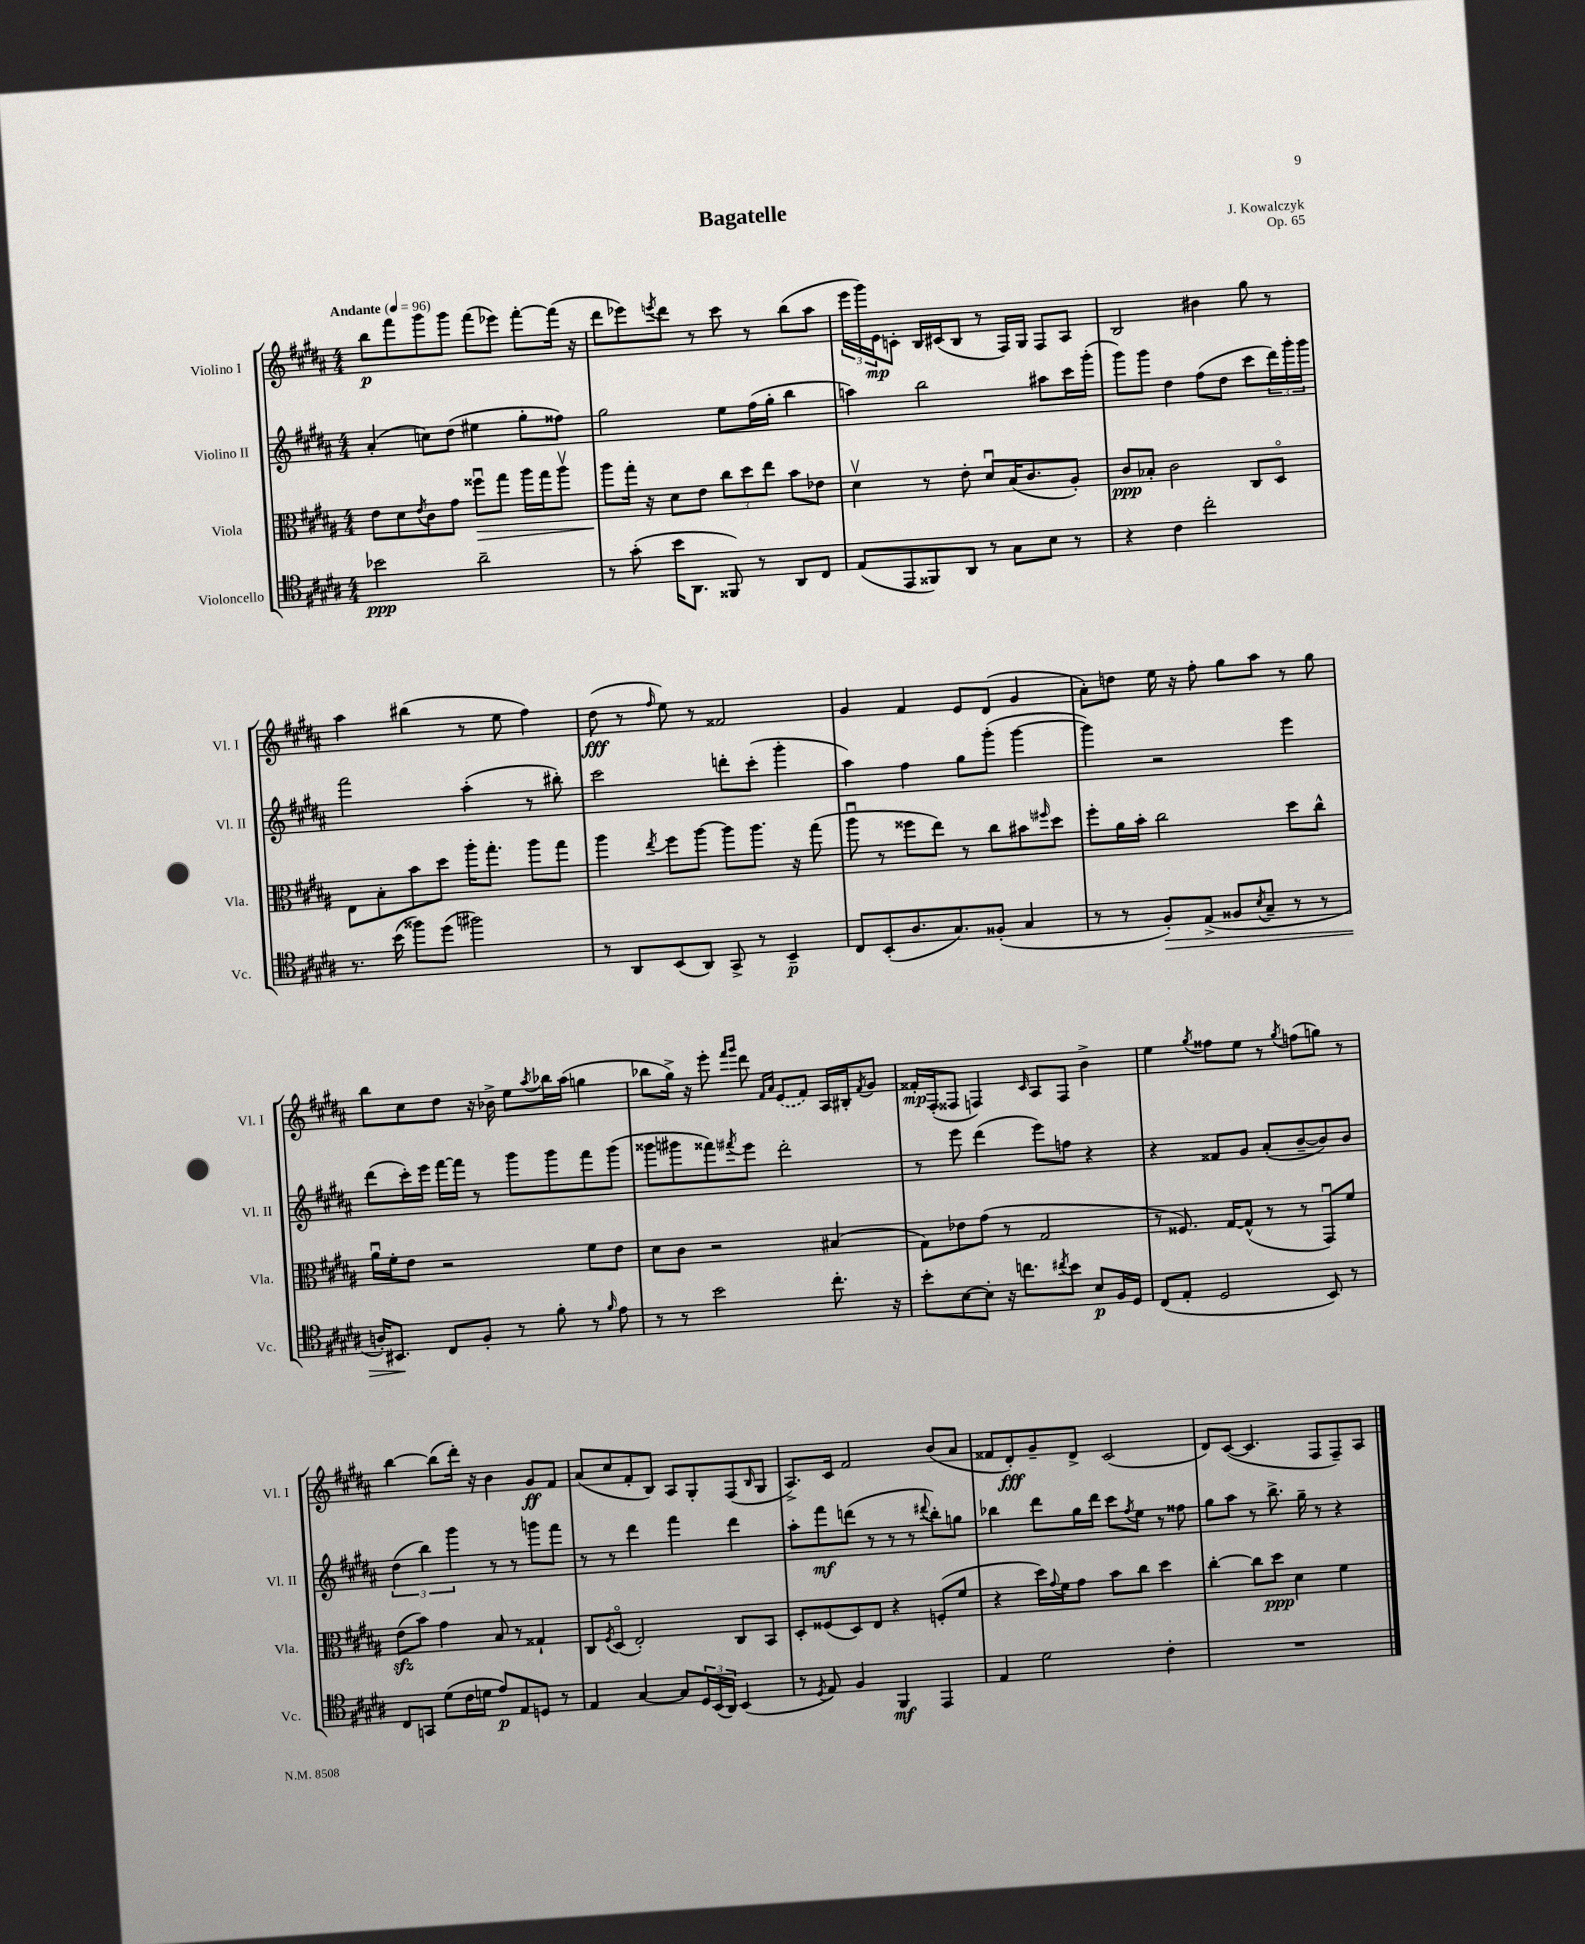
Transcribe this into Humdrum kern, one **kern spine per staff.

**kern	**dynam	**kern	**dynam	**kern	**dynam	**kern	**dynam
*part4	*part4	*part3	*part3	*part2	*part2	*part1	*part1
*staff4	*staff4	*staff3	*staff3	*staff2	*staff2	*staff1	*staff1
*I"Violoncello	*	*I"Viola	*	*I"Violino II	*	*I"Violino I	*
*I'Vc.	*	*I'Vla.	*	*I'Vl. II	*	*I'Vl. I	*
*clefC4	*	*clefC3	*	*clefG2	*	*clefG2	*
*k[f#c#g#d#a#]	*	*k[f#c#g#d#a#]	*	*k[f#c#g#d#a#]	*	*k[f#c#g#d#a#]	*
*M4/4	*	*M4/4	*	*M4/4	*	*M4/4	*
*MM96	*	*MM96	*	*MM96	*	*MM96	*
=1	=1	=1	=1	=1	=1	=1	=1
!	!	!	!	!	!	!LO:TX:a:B:t=Andante	!
2b-X\	ppp	8e\L	.	(4a#'/	.	8bb\L	p
.	.	8d#\	.	.	.	8fff#\	.
.	.	8qe/	.	.	.	.	.
.	.	8c#\	.	8ccn\L)	.	8ggg#\	.
.	.	8g#\J	.	(8dd#\J	.	8ggg#\J	.
!	!	!	!LO:HP:b	!	!	!	!
2a#~\	.	8ff##Xu\L	>	4ee#X\	.	(8fff#\L	.
.	.	8gg#\J	.	.	.	8eee-X\J)	.
.	.	16aa#\LL	.	8gg#'\L	.	[8fff#'\L	.
.	.	16gg#\J	.	.	.	.	.
.	.	8aa#v\J	.	8ff##X\J)	.	(16fff#\Jk]	.
.	.	.	.	.	.	16r	.
=2	=2	=2	=2	=2	=2	=2	=2
8r	.	8aa#\L	.	2gg#\	.	8ddd#\L	.
(8g#'\	.	16gg#'\Jk	]	.	.	8eee-X\)	.
.	.	16r	.	.	.	.	.
.	.	.	.	.	.	8qeeen/	.
16b\KL	.	8d#\L	.	.	.	8ddd#\J	.
8.AA#\J	.	.	.	.	.	.	.
.	.	8e\J	.	.	.	8r	.
8FF##X/)	.	12cc#\L	.	8ee\L	.	8ccc#\	.
.	.	12dd#\	.	.	.	.	.
8r	.	.	.	(16ff#\L	.	8r	.
.	.	12ee\J	.	.	.	.	.
.	.	.	.	16gg#'\JJ	.	.	.
8AA#/L	.	8b\L	.	4bb\	.	(8bb\L	.
8C#/J	.	8e-X\J	.	.	.	8aa#\J	.
=3	=3	=3	=3	=3	=3	=3	=3
(8E/L	.	4d#v\	.	4aan\)	.	24eee\LL	.
.	.	.	.	.	.	24ggg#\)	.
.	.	.	.	.	.	24e\J	mp
8EE/	.	.	.	.	.	8cn'\J	.
8FF##X/)	.	8r	.	2bb\	.	16B/LL	.
.	.	.	.	.	.	(16c#X/J	.
8AA#/J	.	8e'\	.	.	.	8B/J	.
8r	.	8d#u/L	.	.	.	8r	.
8G#\L	.	(16B/K	.	.	.	16F#/LL)	.
.	.	8.c#/	.	.	.	16G#/JJ	.
8B\J	.	.	.	8aa#X\L	.	8F#/L	.
8r	.	8A#'/J)	.	16ccc#\L	.	8A#/J	.
.	.	.	.	(16ggg#'\JJ	.	.	.
=4	=4	=4	=4	=4	=4	=4	=4
4r	.	8c#/L	ppp	8ggg#\L)	.	2B/	.
.	.	8B-X'/J	.	8ggg#\J	.	.	.
4c#\	.	2c#\	.	4dd#\	.	.	.
2cc#'\	.	.	.	(8ff#\L	.	4b#X\	.
.	.	.	.	8dd#\J	.	.	.
.	.	8C#/L	.	8ccc#\L	.	8gg#\	.
.	.	8D#/J	.	24ddd#\L)	.	8r	.
.	.	.	.	24ggg#'\	.	.	.
.	.	.	.	24ggg#\JJ	.	.	.
!!LO:LB:g=z
=5	=5	=5	=5	=5	=5	=5	=5
8.r	.	8E\L	.	2fff#\	.	4aa#\	.
.	.	8B'\	.	.	.	.	.
(16b\	.	.	.	.	.	.	.
8ff##X\L)	.	8b\	.	.	.	(4bb#X\	.
(8dd#\J	.	8dd#\J	.	.	.	.	.
2ff#X\)	.	16aa#'\KL	.	(4aa#'\	.	8r	.
.	.	8.gg#'\J	.	.	.	.	.
.	.	.	.	.	.	8ee\	.
.	.	8aa#\L	.	8r	.	4ff#\)	.
.	.	8gg#\J	.	8bb#X'\)	.	.	.
=6	=6	=6	=6	=6	=6	=6	=6
8r	.	4aa#\	.	2ccc#\	.	(8dd#\	fff
8AA#/L	.	.	.	.	.	8r	.
.	.	8qee/	.	.	.	16qqff#/	.
(8BB/	.	8ff#\L	.	.	.	8ee\)	.
8AA#/J)	.	[8aa#\J	.	.	.	8r	.
8GG#^/	.	8aa#\L]	.	8dddn'\L	.	2f##X/	.
8r	.	8.aa#\J	.	(8ccc#'\J	.	.	.
4BB~/	p	.	.	4ggg#'\	.	.	.
.	.	16r	.	.	.	.	.
.	.	(8gg#\	.	.	.	.	.
=7	=7	=7	=7	=7	=7	=7	=7
8C#/L	.	8aa#u\	.	4aa#\)	.	4g#/	.
(8BB'/	.	8r	.	.	.	.	.
8.A#/	.	8ff##X\L	.	4ff#\	.	4f#/	.
.	.	8ee\J)	.	.	.	.	.
8.G#/)	.	.	.	.	.	.	.
.	.	8r	.	8gg#\L	.	8e/L	.
(8F##X'/J	.	8cc#\L	.	(8ggg#'\J	.	(8d#/J	.
4G#/	.	8b#X\	.	[4ggg#\	.	4g#/	.
.	.	16qqff#X/	.	.	.	.	.
.	.	8dd#\J	.	.	.	.	.
=8	=8	=8	=8	=8	=8	=8	=8
8r	.	8ff#'\L	.	4ggg#\])	.	8a#'\L)	.
8r	.	16a#\L	.	.	.	8ddn\J	.
.	.	16b'\JJ	.	.	.	.	.
!	!LO:HP:b	!	!	!	!	!	!
8F#'/L)	>	2cc#\	.	2r	.	16ee\	.
.	.	.	.	.	.	16r	.
(8E^/J	.	.	.	.	.	8ff#'\	.
8F##X/L	.	.	.	.	.	8gg#\L	.
8qB/	.	.	.	.	.	.	.
8G#~/J	.	.	.	.	.	8aa#\J	.
8r	.	8dd#\L	.	4eee\	.	8r	.
8r	.	8cc#^^\J	.	.	.	8gg#\	.
!!LO:LB:g=z
=9	=9	=9	=9	=9	=9	=9	=9
16An'/KL)	.	16a#u\LL	.	(8ddd#\L	.	8bb\L	.
8.BB#X/J	.	16f#'\J	.	.	.	.	.
.	.	8e\J	.	16ccc#'\L)	.	8cc#\	.
.	.	.	.	16eee\JJ	.	.	.
8C#/L	]	2r	.	[16fff#\LL	.	8dd#\J	.
.	.	.	.	16fff#\JJ]	.	.	.
8F#'/J	.	.	.	8r	.	16r	.
.	.	.	.	.	.	16b-X^\	.
8r	.	.	.	8ggg#\L	.	8ee\L	.
.	.	.	.	.	.	8qaa#/	.
8f#'\	.	.	.	8ggg#\	.	16bb-X\L	.
.	.	.	.	.	.	(16aa#\JJ	.
8r	.	8f#\L	.	8fff#\	.	4ggn\	.
16qqf#/	.	.	.	.	.	.	.
8e\	.	8e\J	.	(8ggg#\J	.	.	.
=10	=10	=10	=10	=10	=10	=10	=10
8r	.	8d#\L	.	8ggg##X\L	.	8bb-X\L	.
8r	.	8c#\J	.	8ggg#X\	.	16gg#^\Jk)	.
.	.	.	.	.	.	16r	.
2b\	.	2r	.	8fff##X\)	.	8eee'\	.
.	.	.	.	.	.	16qqfff#/LL	.
.	.	.	.	8qfff#X/	.	16qqggg#/JJ	.
.	.	.	.	8eee\J	.	8ddd#\	.
.	.	.	.	.	.	16qqf#/LL	.
.	.	.	.	.	.	16qqa#/JJ	.
.	.	.	.	2ddd#'\	.	(8e/L	.
.	.	.	.	.	.	8f#/J)	.
8.cc#'\	.	(4B#X/	.	.	.	16A#/LL	.
.	.	.	.	.	.	16B#X'/J	.
.	.	.	.	.	.	8qf#/	.
.	.	.	.	.	.	8g#/J	.
16r	.	.	.	.	.	.	.
=11	=11	=11	=11	=11	=11	=11	=11
8b'\L	.	8G#\L)	.	8r	.	16f##X'/LL	mp
.	.	.	.	.	.	(16F#'/J	.
[8B\	.	8e-X\	.	8eee\	.	8F##X/J	.
8B'\J]	.	(8g#\J	.	(4ddd#\	.	4Fn/)	.
16r	.	8r	.	.	.	.	.
8.ccn\L	.	.	.	.	.	.	.
.	.	.	.	.	.	16qqc#/	.
.	.	2G#/	.	8eee\L)	.	8A#/L	.
8qcc#X/	.	.	.	.	.	.	.
8b\J	.	.	.	8ffn\J	.	8F/J	.
8B/L	p	.	.	4r	.	4b^\	.
16F#/L	.	.	.	.	.	.	.
16D#/JJ	.	.	.	.	.	.	.
=12	=12	=12	=12	=12	=12	=12	=12
(8C#/L	.	8r	.	4r	.	4ee\	.
8E'/J	.	8.F##X/)	.	.	.	.	.
.	.	.	.	.	.	8qgg#/	.
2D#/	.	.	.	8f##X/L	.	8ff##X\L	.
.	.	[16G#/KL	.	.	.	.	.
.	.	(8G#^^/J]	.	8g#/J	.	8ee\J	.
.	.	8r	.	(8a#'/L	.	8r	.
.	.	.	.	.	.	8qgg#/	.
.	.	8r	.	[8b~/	.	(8ffn\L	.
8BB/)	.	8GG#u/L)	.	8b/])	.	8ggn\J)	.
8r	.	8f#/J	.	8b/J	.	8r	.
!!LO:LB:g=z
=13	=13	=13	=13	=13	=13	=13	=13
8C#/L	.	(8ezz\L	.	(6dd#\	.	[4bb\	.
8GGn/J	.	8b\J)	.	.	.	.	.
.	.	.	.	6bb\)	.	.	.
(8d#\L	.	4g#\	.	.	.	(8bb\L]	.
.	.	.	.	6ggg#\	.	.	.
16c#\L	.	.	.	.	.	16ddd#'\Jk)	.
16dn\JJ	.	.	.	.	.	16r	.
8e/L)	p	8B/	.	8r	.	4b\	.
8E/	.	8r	.	8r	.	.	.
8Dn/J	.	4G##X`/	.	8gggn\L	.	8g#/L	ff
8r	.	.	.	8fff#\J	.	8f#/J	.
=14	=14	=14	=14	=14	=14	=14	=14
4E/	.	8C#/L	.	8r	.	(8a#/L	.
.	.	8qF#/	.	.	.	.	.
.	.	(8D#/J	.	8r	.	8cc#/	.
[4G#/	.	2E'/)	.	4ddd#\	.	8f#'/	.
.	.	.	.	.	.	8B/J)	.
8G#/L]	.	.	.	4fff#\	.	8A#/L	.
24D#/L	.	.	.	.	.	8G#'/	.
(24BB/	.	.	.	.	.	.	.
24AA#/JJ)	.	.	.	.	.	.	.
(4BB/	.	8C#/L	.	4ddd#\	.	(8F#/	.
.	.	.	.	.	.	16qqB/	.
.	.	8BB/J	.	.	.	8G#/J	.
=15	=15	=15	=15	=15	=15	=15	=15
8r	.	8D#'/L	.	8aa#'\L	.	8.A#^/L)	.
8qD#/	.	.	.	.	.	.	.
8E/)	.	(8F##X/	.	8fff#\	mf	.	.
.	.	.	.	.	.	16c#/Jk	.
4F#/	.	8D#/)	.	(8dddn\J	.	2f#/	.
.	.	8E/J	.	8r	.	.	.
4FF#/	mf	4r	.	8r	.	.	.
.	.	.	.	8r	.	.	.
.	.	.	.	8qqddd#X/	.	.	.
4EE/	.	(8Fn'/L	.	8bb'\L)	.	(8b/L	.
.	.	8f#/J	.	8ggn\J	.	8a#/J	.
=16	=16	=16	=16	=16	=16	=16	=16
4E/	.	4r	.	4bb-X\	.	8f##X/L	.
.	.	.	.	.	.	8d#'/)	fff
2d#\	.	16dd#\LL)	.	8ddd#\L	.	8g#~/	.
.	.	8qqg#/	.	.	.	.	.
.	.	16f#\J	.	.	.	.	.
.	.	8g#\J	.	16gg#\L	.	8d#^/J	.
.	.	.	.	16ddd#\JJ	.	.	.
.	.	8b\L	.	8ccc#\L	.	(2c#/	.
.	.	.	.	8qff#/	.	.	.
.	.	8cc#\J	.	8ee\J	.	.	.
4c#'\	.	4dd#\	.	8r	.	.	.
.	.	.	.	8ff##X\	.	.	.
=17	=17	=17	=17	=17	=17	=17	=17
1r	.	[4cc#'\	.	8gg#\L	.	8d#/L)	.
.	.	.	.	8aa#\J	.	([8c#/J	.
.	.	8cc#\L]	.	8r	.	4.c#/]	.
.	.	8dd#\J	ppp	8.bb^\	.	.	.
.	.	4d#\	.	.	.	.	.
.	.	.	.	16gg#~\	.	.	.
.	.	.	.	8r	.	8F#/L	.
.	.	4f#\	.	4r	.	8F#~/)	.
.	.	.	.	.	.	8A#/J	.
==	==	==	==	==	==	==	==
*-	*-	*-	*-	*-	*-	*-	*-
